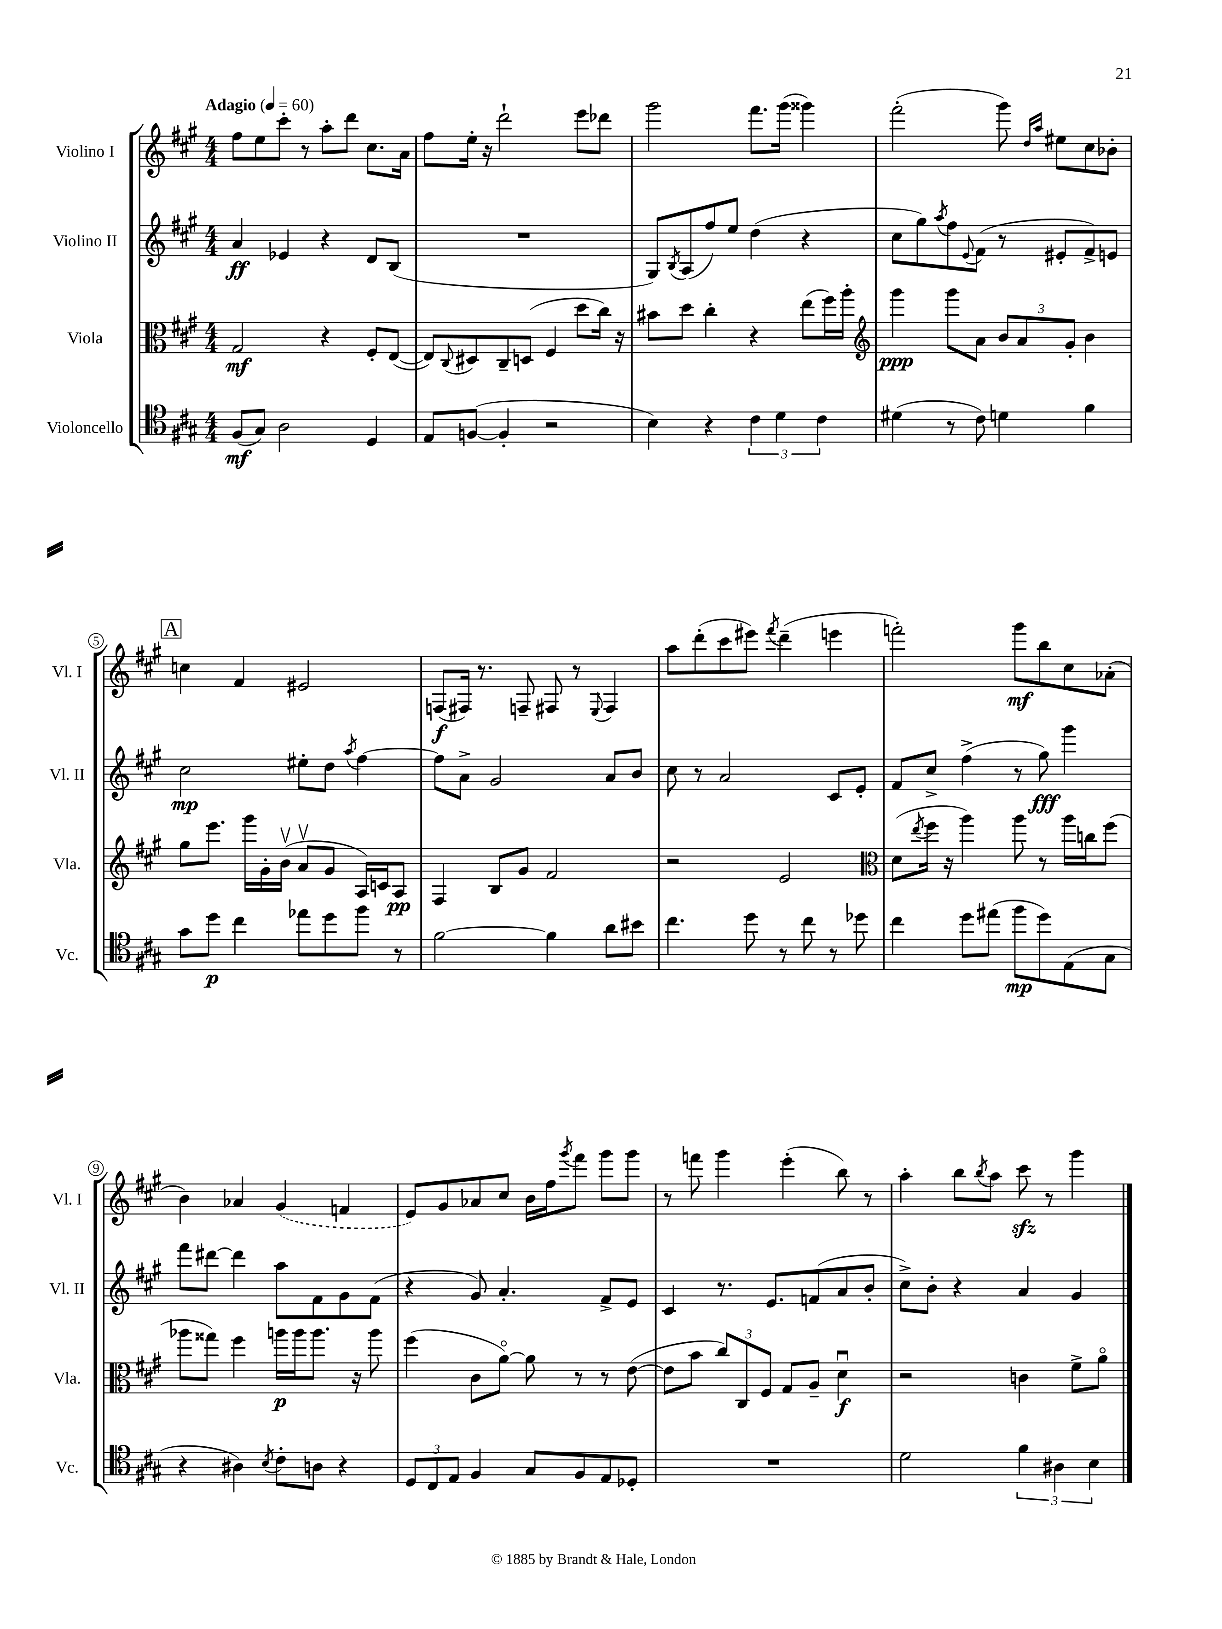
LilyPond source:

<<
\new StaffGroup <<
\new Staff = "s0" \with { instrumentName = "Violino I" shortInstrumentName = "Vl. I" } {
    \clef treble \key a \major \numericTimeSignature \time 4/4 \tempo "Adagio" 4 = 60
    fis''8 e''8 cis'''8-. r8 a''8-. d'''8 cis''8. a'16 |
    fis''8 e''16-. r16 d'''2-! e'''8 des'''8 |
    gis'''2 fis'''8. gis'''16( gisis'''4) |
    fis'''2-.( gis'''8) \grace { d''16 a''16 } eis''8 cis''8 bes'8-. |
    \mark \markup { \box "A" } c''4 fis'4 eis'2 |
    f8\f( fis16) r8. f8-- fis8 r8 \appoggiatura { e8 } fis4 |
    a''8 d'''8-.( cis'''8 eis'''8) \acciaccatura { fis'''8 } d'''4--( e'''4 |
    f'''2-.) gis'''8\mf b''8 cis''8 aes'8-.( |
    b'4) aes'4 \once \slurDashed gis'4( f'4 |
    e'8) gis'8 aes'8 cis''8 b'16 fis''16 \acciaccatura { gis'''8 } fis'''8 gis'''8 gis'''8 |
    r8 f'''8 gis'''4 e'''4-.( b''8) r8 |
    a''4-. b''8 \acciaccatura { b''8 } a''8 cis'''8\sfz r8 gis'''4 \bar "|." |
}
\new Staff = "s1" \with { instrumentName = "Violino II" shortInstrumentName = "Vl. II" } {
    \clef treble \key a \major \numericTimeSignature \time 4/4
    a'4\ff ees'4 r4 d'8 b8( |
    R1 |
    gis8) \acciaccatura { b8 } a8( fis''8) e''8 d''4( r4 |
    cis''8 gis''8) \acciaccatura { a''8 } fis''8 \appoggiatura { e'8 } fis'8( r8 eis'8-. fis'8->) e'8 |
    \mark \markup { \box "A" } cis''2\mp eis''8-. d''8 \acciaccatura { a''8 } fis''4~ |
    fis''8 a'8-> gis'2 a'8 b'8 |
    cis''8 r8 a'2 cis'8 e'8-. |
    fis'8 cis''8-> fis''4->( r8 gis''8\fff) gis'''4 |
    fis'''8 dis'''8~ dis'''4 a''8 fis'8 gis'8 fis'8( |
    r4 gis'8) a'4.-. fis'8-> e'8 |
    cis'4 r8. e'8. f'8( a'8 b'8-. |
    cis''8->) b'8-. r4 a'4 gis'4 \bar "|." |
}
\new Staff = "s2" \with { instrumentName = "Viola" shortInstrumentName = "Vla." } {
    \clef alto \key a \major \numericTimeSignature \time 4/4
    gis2\mf r4 fis8-. e8~( |
    e8) \appoggiatura { cis8 } dis8 cis8-- d8( fis4 d''8 cis''16) r16 |
    bis'8 d''8 cis''4-. r4 e''8( fis''16) a''16-. |
    \clef treble gis'''4\ppp gis'''8 a'8 \tuplet 3/2 { b'8 a'8 gis'8-. } b'4 |
    \mark \markup { \box "A" } gis''8 e'''8. gis'''16 gis'16-. b'16\upbow( a'8\upbow gis'8 a16) c'16 a8\pp |
    fis4 b8 gis'8 fis'2 |
    r2 e'2 |
    \clef alto d'8( \acciaccatura { e''8 } fis''16 r16 a''4) a''8 r8 a''16 c''16 fis''8( |
    aes''8 gisis''8) fis''4 a''16\p a''16 a''8. r16 a''8 |
    fis''4( cis'8 a'8~\flageolet) a'8 r8 r8 e'8~( |
    e'8 b'8 \tuplet 3/2 { cis''8) cis8 fis8 } gis8 a8-- d'4\downbow\f |
    r2 c'4 fis'8-> a'8\flageolet \bar "|." |
}
\new Staff = "s3" \with { instrumentName = "Violoncello" shortInstrumentName = "Vc." } {
    \clef tenor \key a \major \numericTimeSignature \time 4/4
    fis8\mf( gis8) a2 d4 |
    e8 f8~( f4-. r2 |
    b4) r4 \tuplet 3/2 { cis'4 d'4 cis'4 } |
    dis'4( r8 cis'8) d'4 fis'4 |
    \mark \markup { \box "A" } gis'8 d''8\p cis''4 ees''8 d''8 fis''8 r8 |
    fis'2~ fis'4 a'8 bis'8 |
    cis''4. d''8 r8 cis''8 r8 des''8 |
    cis''4 d''8 eis''8( fis''8\mp d''8) e8( gis8 |
    r4 ais4) \acciaccatura { b8 } cis'8-. a8 r4 |
    \tuplet 3/2 { d8 cis8 e8 } fis4 gis8 fis8 e8 des8-. |
    R1 |
    d'2 \tuplet 3/2 { fis'4 ais4 b4 } \bar "|." |
}
>>
>>
\layout { \context { \Score \override BarNumber.stencil = #(make-stencil-circler 0.1 0.3 ly:text-interface::print) } }
